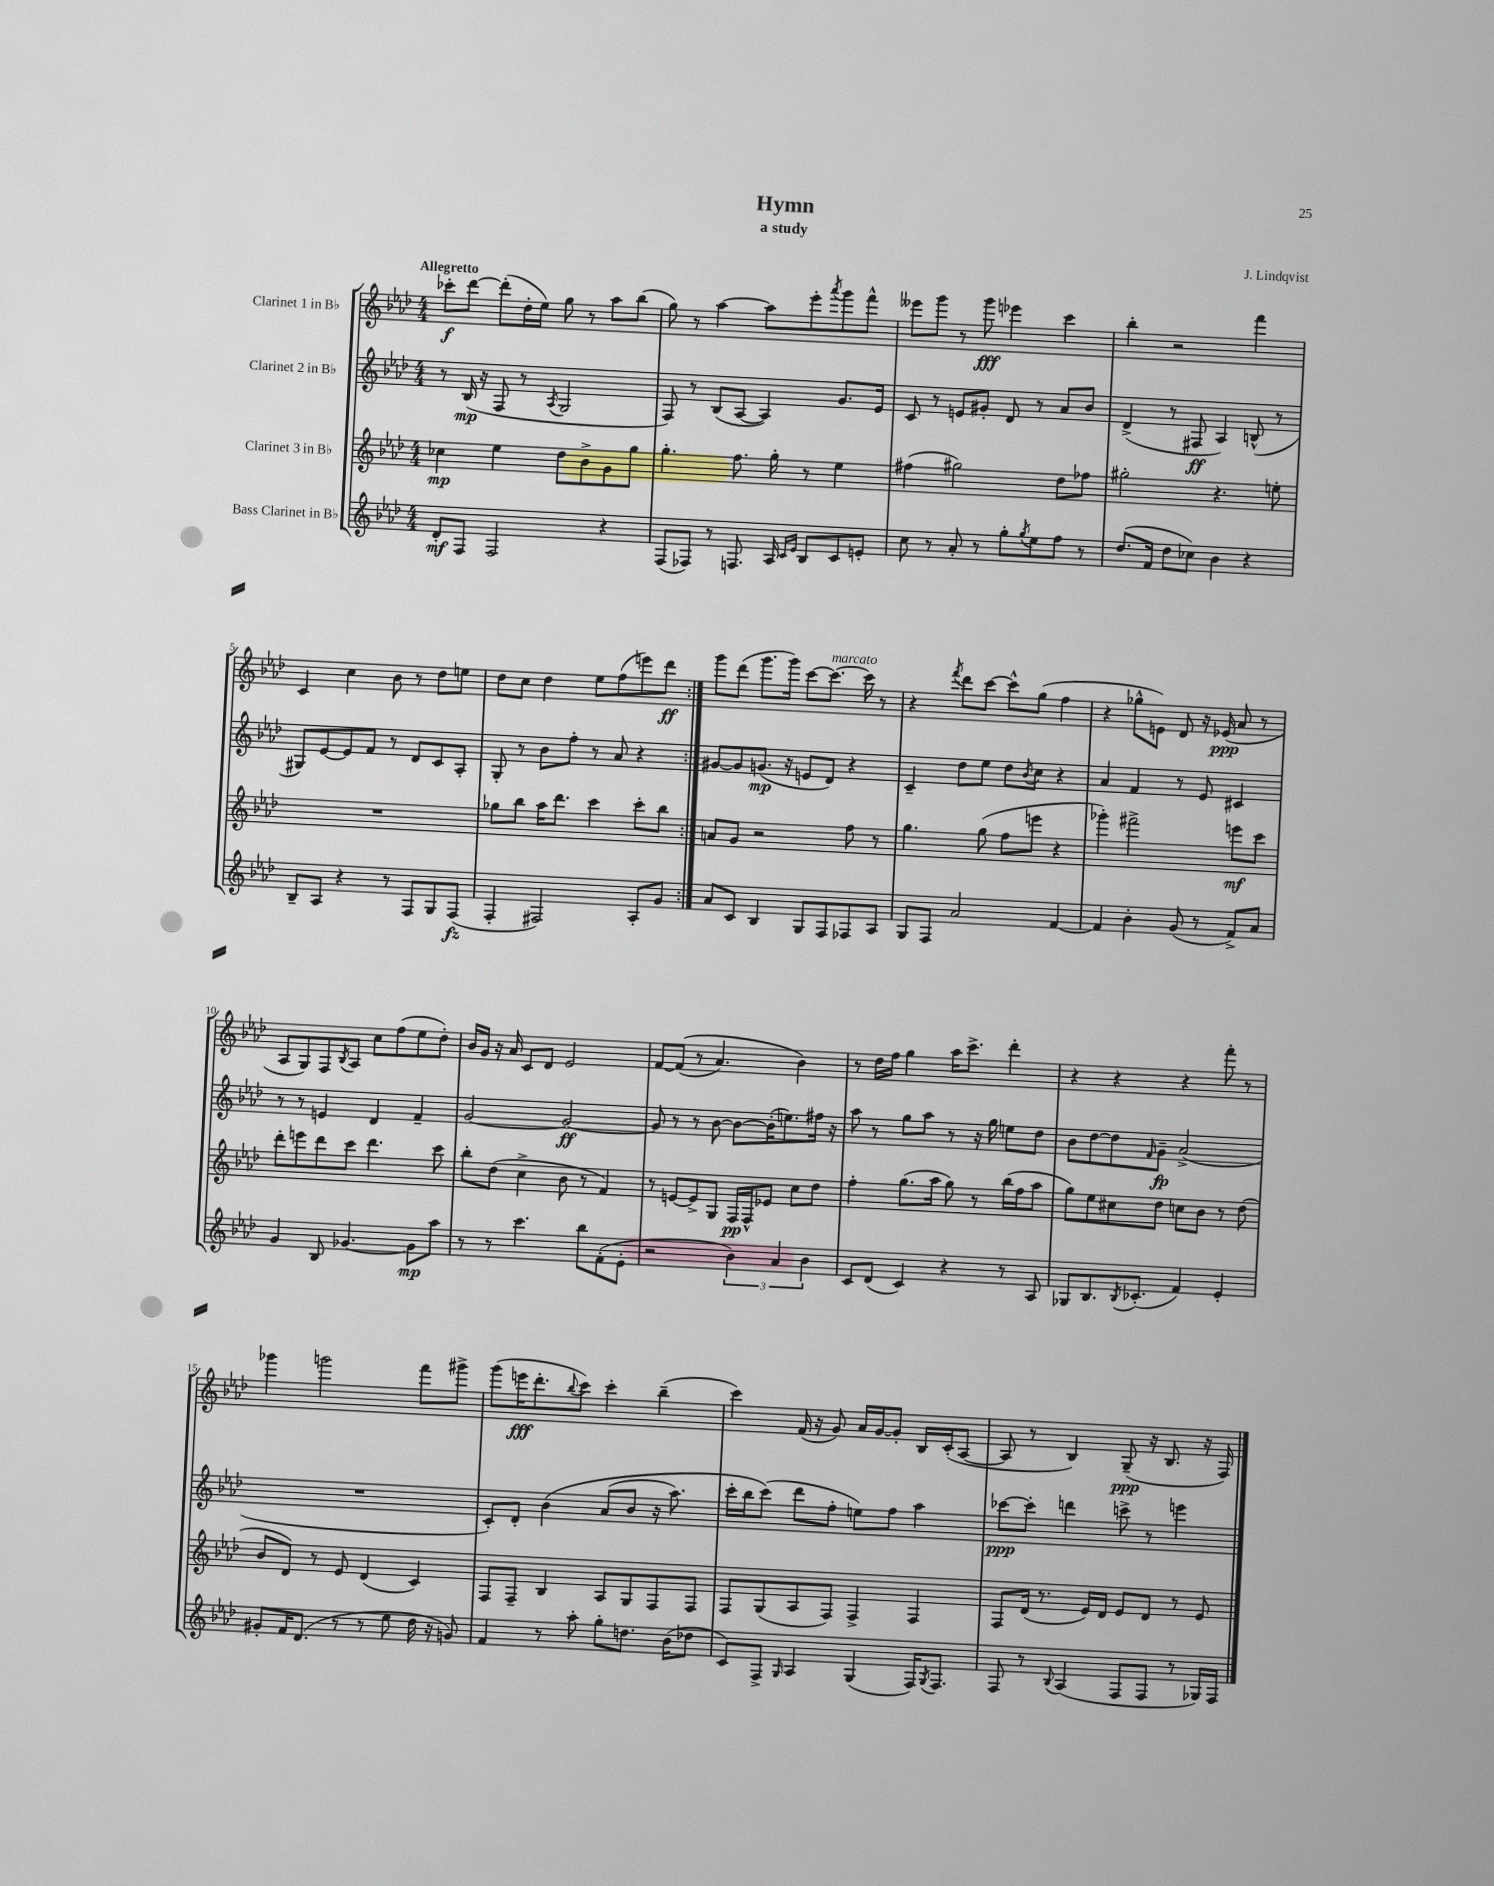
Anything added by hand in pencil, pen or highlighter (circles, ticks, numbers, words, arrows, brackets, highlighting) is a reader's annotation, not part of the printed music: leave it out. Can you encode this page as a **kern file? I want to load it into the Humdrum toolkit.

**kern	**kern	**kern	**kern
*staff4	*staff3	*staff2	*staff1
*clefG2	*clefG2	*clefG2	*clefG2
*k[b-e-a-d-]	*k[b-e-a-d-]	*k[b-e-a-d-]	*k[b-e-a-d-]
*M4/4	*M4/4	*M4/4	*M4/4
8d-'	4cc-	8r	8ccc-'
8F	.	(16B-	[8ddd-
.	.	16r	.
2F	4ee-	8F	(8ddd-']
.	.	8r	16dd-'
.	.	.	16ee-)
.	.	8qA-	.
.	8dd-	2G	8gg
.	8b-^	.	8r
4r	8g	.	8aa-
.	8gg	.	(8bb-
=	=	=	=
(8F	4.gg'	8F)	8gg)
8F-)	.	8r	8r
8r	.	(8B-	[4aa-
8.F	8.ff	[8A-	.
.	.	4A-])	8aa-]
16A-	16gg'	.	.
16qqc	.	.	.
16qqe-	.	.	.
8B-	8r	.	8eee-'
.	.	.	8qaaa-
8c	4ee-	8.g	8ggg
8e'	.	.	8fff^^
.	.	16e-	.
=	=	=	=
8cc	(4ff#	8c	8eee--
8r	.	8r	8ggg
8a-'	2gg#)	8e	8r
8r	.	8g#'	8ggg
8gg'	.	8d-	4eee-
8qgg	.	.	.
8ee-	.	8r	.
8ff	8dd-	8a-	4ccc
8r	8ff-	8b-	.
=	=	=	=
(8.dd-	2gg#'	(4d-^	4bb-'
16f	.	.	.
8dd-	.	8r	2r
8cc-)	.	8F#	.
4b-	4.r	4A-)	.
4r	.	(8B^^	4fff
.	8ee'	8r	.
=	=	=	=
8B-~	1r	8G#)	4c
8A-	.	[8e-	.
4r	.	8e-]	4cc
.	.	8f	.
8r	.	8r	8b-
8F	.	8d-	8r
8G	.	8c	8dd-
(8F	.	8A-'	8ee
=	=	=	=
4F'	8gg-	8G'	8dd-
.	8bb-	8r	8cc
2F#)	16aa-	8b-	4dd-
.	8.ddd-	.	.
.	.	8ff'	.
.	4ccc	8r	8ee-
.	.	8a-	(8ff
8A-'	8ccc'	4r	8eee)
8g	8bb-	.	8ddd-
=:|!	=:|!	=:|!	=:|!
8a-	8a	[8g#	8ggg
8c	8g	8g#]	(8ddd-
4B-	2r	(8.g	8.ggg
.	.	16r	16ggg)
8G	.	8e	[8ccc
8F	.	8d-)	8.ccc_
8F-	8ff	4r	.
.	.	.	16ccc]
8A-	8r	.	8r
=	=	=	=
8G	4.gg	4c~	4r
8F	.	.	.
.	.	.	8qfff
2a-	.	8dd-	8ddd-
.	(8gg	8ee-	[8ccc
.	8ff	8dd-	8ccc^^]
.	.	8qb-	.
.	8eee	8cc	(8gg
[4f	4r	4r	4ff
=	=	=	=
4f]	4ggg-')	4a-	4r
4b-'	2fff#^	4f	8gg-^^
.	.	.	8e)
(8g	.	8r	8d-
8r	.	8e-	16r
.	.	.	(16e-
8f^)	8eee	4c#	8a-
8a-	8ccc	.	8r
=	=	=	=
4g	8ddd-'	8r	8A-
.	8eee	8r	8G)
8B-	8ddd-	4e	8F
.	.	.	8qB-
[4.g-	8ccc	.	8A-
.	4.ddd-	4d-	8cc
.	.	.	(8ff
8g-]	.	4f~	8ee-
8aa-	8ccc	.	8dd-')
=	=	=	=
8r	8bb-'	[2g	16b-
.	.	.	16g
8r	(8dd-	.	16r
.	.	.	16a-
4.ccc	4cc^	.	8c
.	.	.	8d-
.	8b-	2g_	2e-
8bb-	8r	.	.
(8f'	4f)	.	.
8e-'	.	.	.
=	=	=	=
2r	8r	8g]	[8f
.	[8e	8r	&((8f]
.	8e^]	8r	8r
.	8G	[8b-	4.a-)
6b-)	16F	8b-_	.
.	16F^^	.	.
.	8e-	(16b-']	.
6a-	.	.	.
.	.	8.ee)	.
.	8cc	.	4b-&)
6b-	.	.	.
.	8dd-	16ff#	.
.	.	16r	.
=	=	=	=
8c	4ff'	8aa-	8r
(8d-	.	8r	16dd-
.	.	.	16ff
4c)	(8.gg	8gg	4gg
.	.	8aa-	.
.	16aa-	.	.
4r	8gg)	8r	16aa-
.	.	.	8.ccc^
.	8r	16r	.
.	.	16gg	.
8r	(16bb-	8ee	4ddd-'
.	16ff	.	.
8A-	8aa-	8dd-	.
=	=	=	=
8G-	8gg)	8b-	4r
8.B-	8ee-	[8dd-	.
.	8cc#	8dd-]	4r
8qB-	.	.	.
(8.c-'	.	.	.
.	.	16qqf	.
.	8dd-	8g~	.
4f)	8cc	(2a-^	4r
.	8b-	.	.
4e-'	8r	.	8fff'
.	(8dd-	.	8r
=	=	=	=
8g#'	8b-	1r	4ggg-
16f	8d-)	.	.
(8.d-	.	.	.
.	8r	.	2ggg
8r	8e-	.	.
8r	(4d-	.	.
8ee-	.	.	.
16dd-	4c)	.	8fff
16r	.	.	.
8g)	.	.	8ggg#^
=	=	=	=
4f	8F	8c')	(8ggg
.	8F~	8d-'	16eee
.	.	.	8.ddd-'
8r	4B-	&(4b-	.
.	.	.	8qqbb-
8aa-'	.	.	8ccc)
8gg'	8A-	(8a-	4ccc'
8.dd	8G	8b-	.
.	8F	16r	(4bb-~
(16b-	.	8.aa-)	.
8dd-	8F	.	.
=	=	=	=
8c)	8F	16ccc'	4ccc)
.	.	16bb-	.
8F^	(8G	(8ccc&)	.
16qqG	.	.	.
4A-	8A-	8ddd-	(16f
.	.	.	16r
.	8F)	8ff'	8g)
(4G	4F^	8ee)	16a-
.	.	.	[16g
.	.	8ff	8g']
16F)	4F	4aa-	16B-
8qG	.	.	.
8.F	.	.	(16c'
.	.	.	[8A-
=	=	=	=
8F	8F	[8ccc-	8A-]
8r	(16d-	8ccc-']	8r
.	8.r	.	.
8qqB-	.	.	.
(4A-	.	4ddd	4B-)
.	16e-)	.	.
.	16d-	.	.
8F	8e-	8ccc^	(8G~
8F	8d-	8r	16r
.	.	.	8.B-
8r	8r	4eee	.
16G-)	8e-	.	16r
16F	.	.	16F)
==	==	==	==
*-	*-	*-	*-
